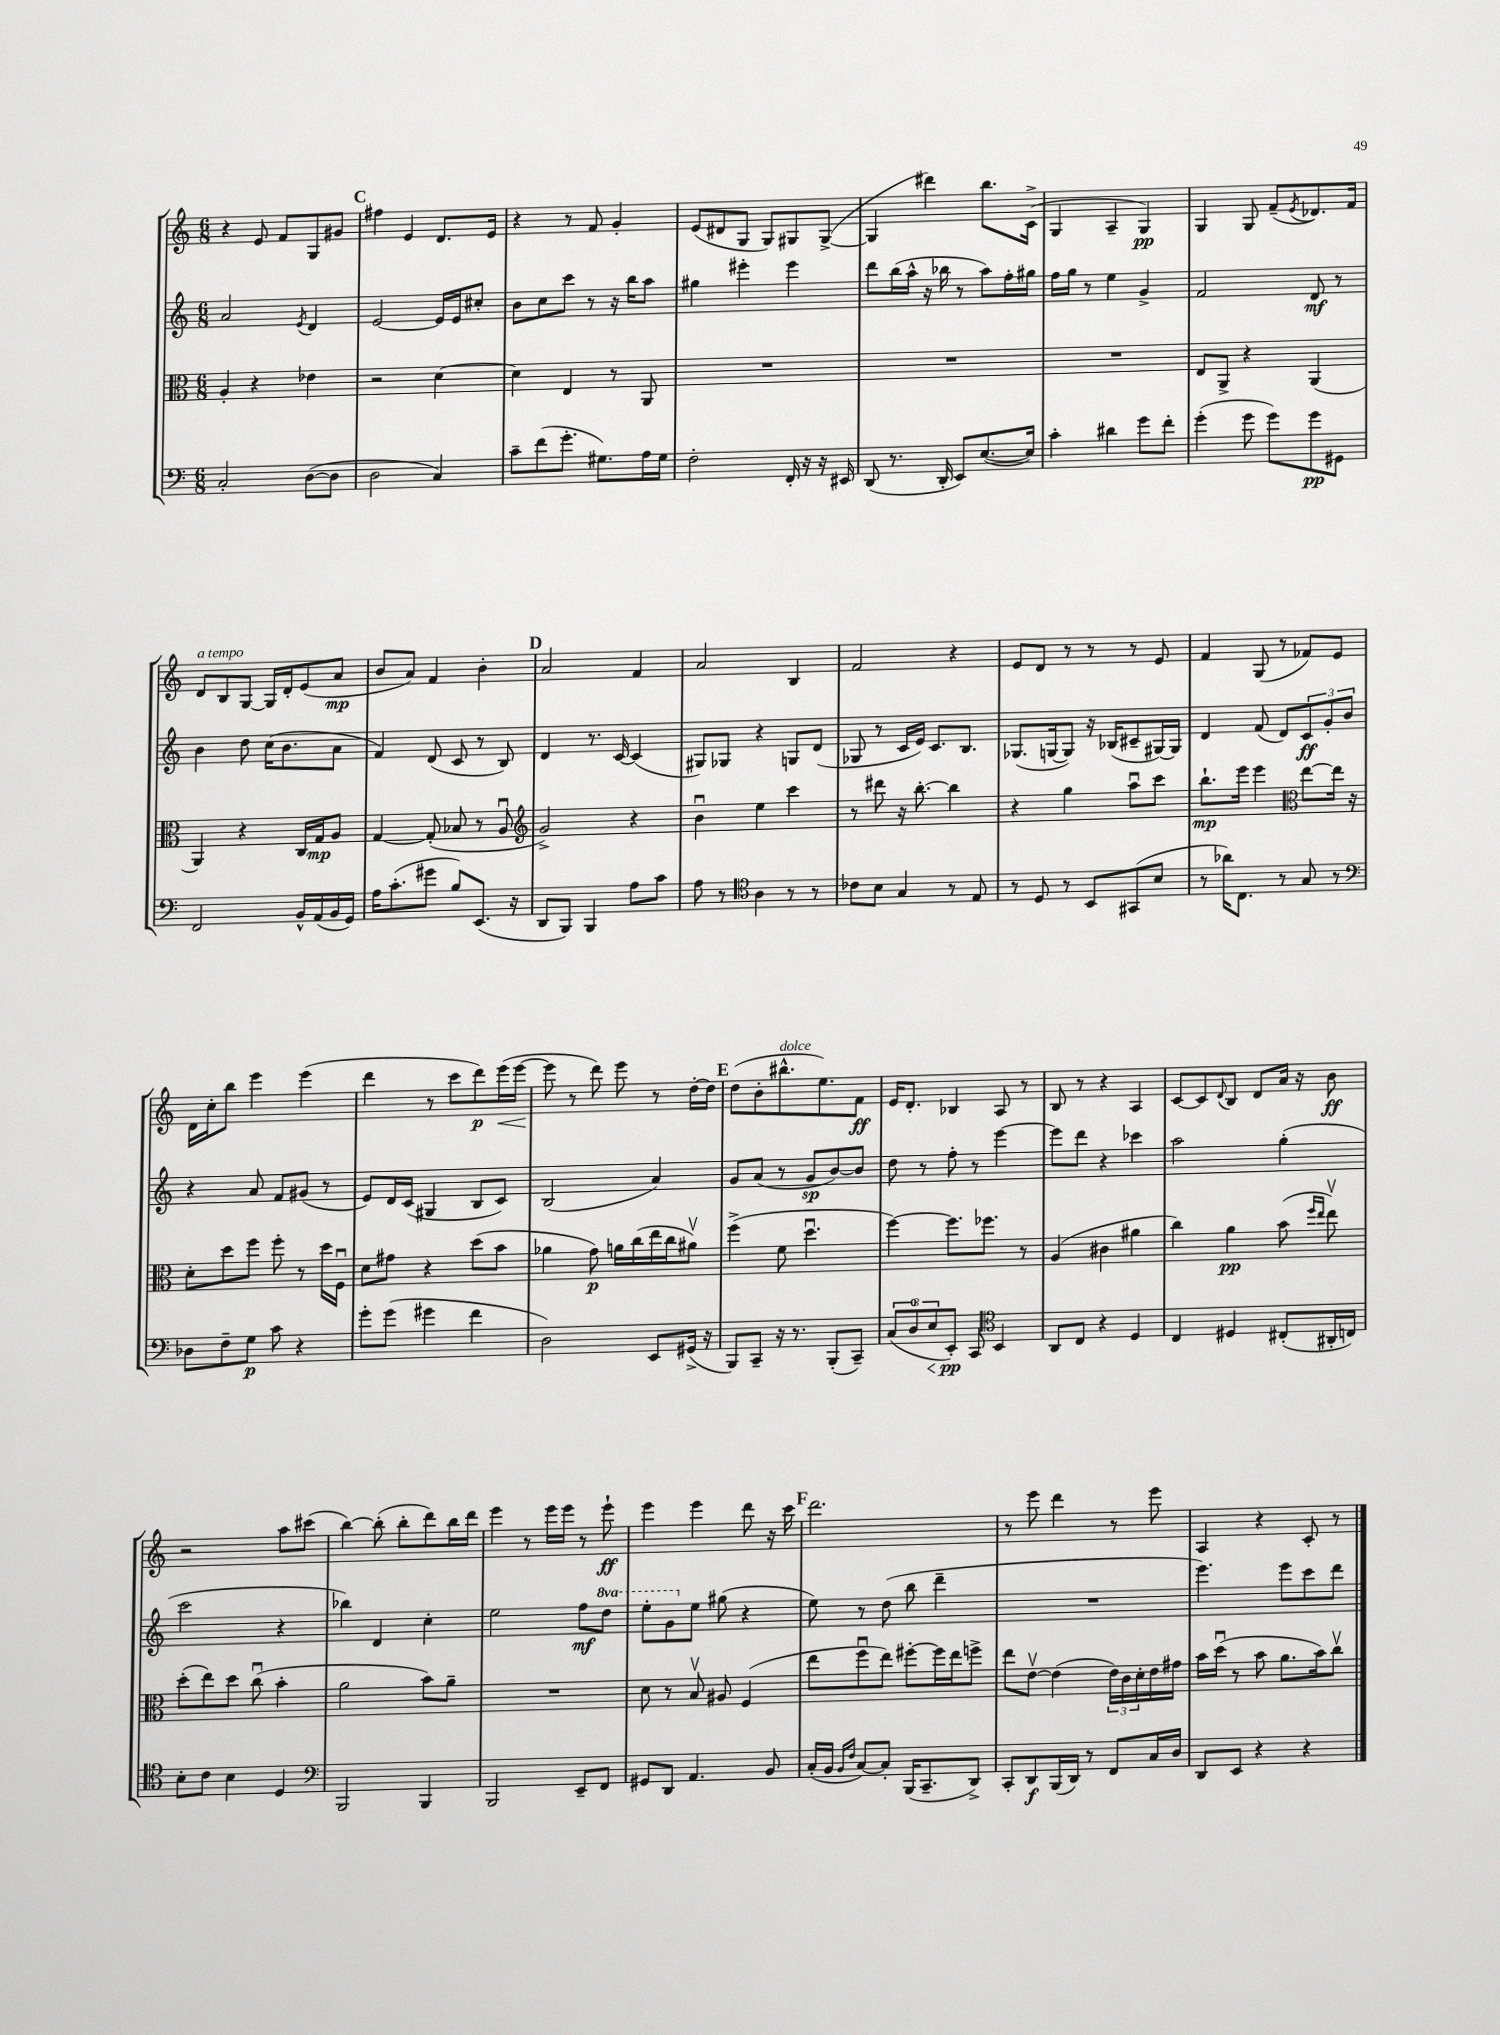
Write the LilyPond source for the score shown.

<<
\new StaffGroup <<
\new Staff = "s0" {
    \clef treble \key c \major \numericTimeSignature \time 6/8
    r4 e'8 f'8 g8 gis'8 |
    \mark \markup { \bold "C" } fis''4 e'4 d'8. e'16 |
    r4 r8 f'8 g'4-. |
    e'8( dis'8 g8 g8) gis8 gis8~->( |
    gis4 dis'''4) b''8. c'16->( |
    g4 a4-- g4\pp) |
    g4 g8 f'8--( \acciaccatura { e'8 } des'8.) f'16 |
    d'8^\markup { \italic "a tempo" } b8 g8~ g16 d'16-. e'8( a'8\mp |
    b'8 a'8) f'4 b'4-. |
    \mark \markup { \bold "D" } a'2 f'4 |
    a'2 b4 |
    f'2 r4 |
    e'8 d'8 r8 r8 r8 e'8 |
    f'4 g8( r8 fes'8) e'8 |
    d'16 c''16-. b''8 e'''4 e'''4( |
    d'''4 r8 c'''8 d'''8\p) e'''16\<( e'''16~ |
    e'''8\! r8 d'''8) e'''8 r8 d''16~-. d''16 |
    \mark \markup { \bold "E" } d''8( b'8-. bis''8.-^^\markup { \italic "dolce" } e''8.) f'8\ff |
    e'16 d'8.-. bes4 a8 r8 |
    b8 r8 r4 a4 |
    c'8~ c'8 \appoggiatura { d'8 } b8 d'8 a'16 r16 b'8\ff |
    r2 a''8 cis'''8( |
    b''4~) b''8-.( b''8-. d'''8) b''16 d'''16 |
    e'''4 r8 e'''16 e'''16 r8 e'''8-!\ff |
    e'''4 e'''4 d'''8 r16 c'''16 |
    \mark \markup { \bold "F" } d'''2. |
    r8 e'''8 d'''4 r8 e'''8 |
    a4 r4 c'8-. r8 \bar "|." |
}
\new Staff = "s1" {
    \clef treble \key c \major \numericTimeSignature \time 6/8 \set Staff.ottavationMarkups = #ottavation-simple-ordinals
    a'2 \acciaccatura { e'8 } d'4 |
    \mark \markup { \bold "C" } e'2~ e'16 e'16 cis''8-. |
    b'8 c''8 c'''8 r8 r16 b''16 a''8 |
    gis''4 eis'''4-. eis'''4 |
    d'''8 b''16( a''16-^ r16 bes''16 r8 a''8) f''16-. gis''16 |
    f''16 g''16 r8 e''4 g'4-> |
    f'2 d'8\mf r8 |
    b'4 d''8 c''16( b'8. a'8 |
    f'4) d'8( c'8 r8 b8) |
    \mark \markup { \bold "D" } d'4 r8. c'16~ c'4( |
    gis8) ges8 r4 g8 d'8( |
    ges8 r8 c'16 e'16) c'8. b8. |
    ges8.( g16~ g8) r16 bes16( cis'8-- gis16~) gis16 |
    d'4 f'8( d'8) \tuplet 3/2 { c'8\ff g'8-. b'8 } |
    r4 a'8 f'8 gis'8( r8 |
    e'8) d'16 c'16( gis4 b8 c'8) |
    b2( a'4) |
    \mark \markup { \bold "E" } g'8 a'8( r8 g'8\sp b'8~) b'8 |
    d''8 r8 f''8-. r8 e'''4~ |
    e'''8 d'''8 r4 ces'''4 |
    a''2 g''4-.( |
    c'''2 r4 |
    bes''4) d'4 c''4-. |
    e''2 f''8\mf \ottava #1 d'''8 |
    e'''8-. g''8 \ottava #0 e''8 gis''8( r4 |
    \mark \markup { \bold "F" } e''8) r8 d''8( b''8 d'''4-- |
    R2. |
    e'''4.) e'''8 c'''8 d'''8 \bar "|." |
}
\new Staff = "s2" {
    \clef alto \key c \major \numericTimeSignature \time 6/8
    a4-. r4 ees'4 |
    \mark \markup { \bold "C" } r2 d'4~ |
    d'4 e4 r8 a,8 |
    R2. |
    R2. |
    R2. |
    e8 a,8-> r4 a,4( |
    a,4) r4 c16 g16\mp a8 |
    g4~ g8-.( bes8 r8 a8\downbow |
    \mark \markup { \bold "D" } \clef treble g'2->) r4 |
    b'4\downbow e''4 c'''4 |
    r8 dis'''8 r16 b''8.~-. b''4 |
    r4 g''4 a''8\downbow c'''8 |
    b''8.-!\mp e'''16 e'''4 \clef alto e''8~ e''16 r16 |
    d'8-. d''8 f''8 f''8-. r8 d''16 f16\downbow |
    d'8 gis'8 r4 d''8( b'8 |
    aes'4 g'8\p) a'16 c''16( e''16 c''16 ais'8\upbow) |
    \mark \markup { \bold "E" } f''4->( f'8 d''4.\downbow |
    f''4~) f''8. fes''8. r8 |
    a4( cis'4 ais'4 |
    c''4) a'4\pp b'8( \grace { f''16 e''16 } e''8\upbow) |
    d''8-.( e''8) d''8 c''8\downbow( b'4-. |
    a'2 b'8) a'8-- |
    R2. |
    d'8 r8 b8\upbow ais8 f4( |
    \mark \markup { \bold "F" } e''8 f''8\downbow e''8) fis''8~-. fis''16 e''16 f''8-> |
    e''8 e'8~\upbow e'4( \tuplet 3/2 { e'16) c'16 d'16-. } e'16 gis'16 |
    b'16 d''16\downbow( r8 b'8 a'8. b'16) c''8\upbow \bar "|." |
}
\new Staff = "s3" {
    \clef bass \key c \major \numericTimeSignature \time 6/8
    c2-. d8~( d8 |
    \mark \markup { \bold "C" } d2 c4) |
    c'8-- f'8( g'8.-. gis8.) a16 gis16 |
    f2-. f,16-. r16 r16 eis,16 |
    d,8( r8. d,16-. e,8) e8.~( e16) |
    c'4-. dis'4 g'8 f'8-. |
    g'4-.( g'8 g'8) g'8\pp gis,8 |
    f,2 b,16-^ a,16( b,16 g,16) |
    a16 c'8.-.( gis'8 b8) e,8.( r16 |
    \mark \markup { \bold "D" } d,8 b,,8) b,,4 a8 c'8 |
    a8 r8 \clef tenor a4 r8 r8 |
    ces'8 b8 g4 r8 e8 |
    r8 d8 r8 b,8 gis,8( b8 |
    r8 aes'16) c8. r8 g8 r8 |
    \clef bass des8 f8-- g8\p c'8 r4 |
    g'8-. g'8( gis'4 f'4 |
    d2) e,8 gis,16->( r16 |
    \mark \markup { \bold "E" } b,,8) c,8-- r16 r8. b,,8-.( c,8--) |
    \tuplet 3/2 { c8( d8-0 e8\< } e,8-.\pp\!) c,8 \clef tenor b,4 |
    a,8 c8 r4 d4 |
    c4 dis4 cis8-.( ais,16-. c16) |
    b8-. c'8 b4 d4 |
    \clef bass b,,2 b,,4 |
    b,,2 e,8-- f,8 |
    gis,8 d,8 a,4. b,8 |
    \mark \markup { \bold "F" } c16-.( b,16 \grace { b,16 f16 } c8~) c8-. b,,16( c,8.-- d,8->) |
    c,8-. d,8\f b,,16( d,16) r8 f,8 c16 d16 |
    d,8 e,8 r4 r4 \bar "|." |
}
>>
>>
\layout { \context { \Score \remove "Bar_number_engraver" } }
